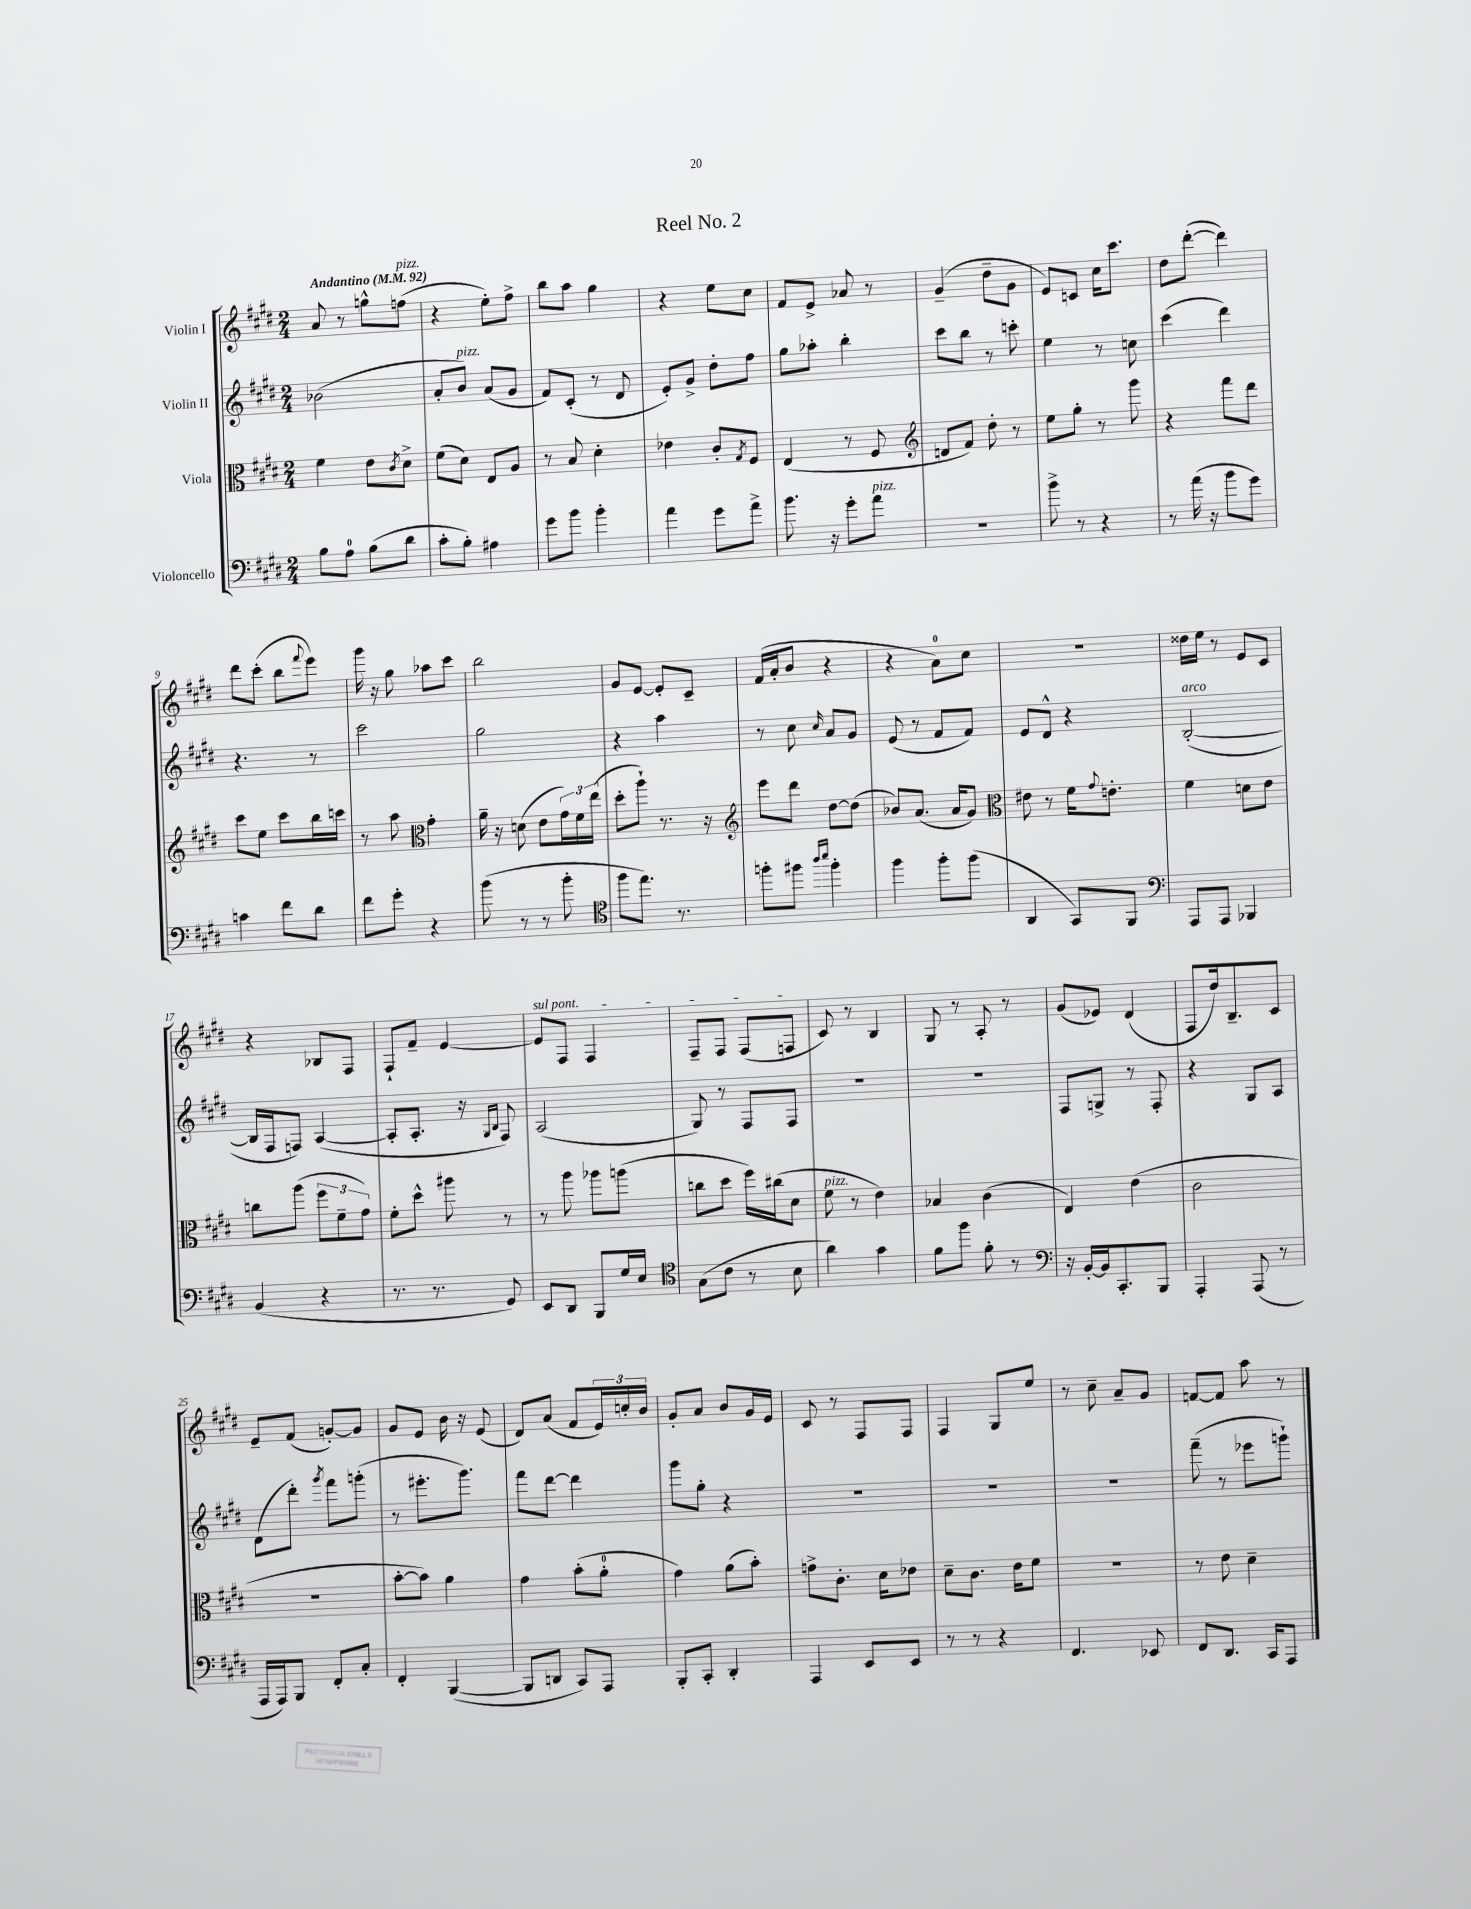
\header { title = "Reel No. 2" }
<<
\new StaffGroup <<
\new Staff = "s0" \with { instrumentName = "Violin I" } {
    \clef treble \key e \major \numericTimeSignature \time 2/4 \tempo "Andantino" 4 = 92
    a'8 r8 g''8-^ f''8^\markup { \italic "pizz." }( |
    r4 e''8-.) fis''8-> |
    b''8 a''8 gis''4 |
    r4 e''8 cis''8 |
    fis'8 e'8-> aes'8 r8 |
    gis'4--( dis''8-- gis'8 |
    e'8) c'8 cis''16 cis'''8. |
    dis''8 dis'''8~-.( dis'''4) |
    dis'''8 cis'''8-.( b''8 \appoggiatura { fis'''8 } e'''8) |
    gis'''16 r16 gis''8 aes''8 cis'''8 |
    b''2 |
    gis'8 e'8~ e'8-. cis'8-- |
    fis'16( a'16-. b'8 r4 |
    r4 a'8-0) cis''8 |
    R2 |
    disis''16 e''16 r8 e'8 cis'8 |
    r4 bes8 fis8 |
    fis8-! fis'8-- e'4~ |
    \once \override TextSpanner.bound-details.left.text = \markup { \italic "sul pont." } e'8\startTextSpan fis8 fis4 |
    fis8-- fis8 fis8( f8\stopTextSpan |
    cis'8) r8 b4 |
    gis8 r8 a8-. r8 |
    gis'8( ees'8) dis'4( |
    fis8 dis''16) b8.-- cis'8 |
    e'8-- fis'8( g'8~-.) g'8 |
    gis'8 e'8 b'16 r16 e'8( |
    dis'8) a'8( fis'8 \tuplet 3/2 { e'16) c''16-. b'16 } |
    gis'8-. a'8 b'8 gis'16 e'16 |
    cis'8 r8 fis8 fis8 |
    fis4 gis8 e''8 |
    r8 cis''8-- a'8-- gis'8 |
    f'8~ f'8 a''8 r8 \bar "|." |
}
\new Staff = "s1" \with { instrumentName = "Violin II" } {
    \clef treble \key e \major \numericTimeSignature \time 2/4
    bes'2( |
    a'8-. b'8^\markup { \italic "pizz." }) a'8( gis'8 |
    fis'8) cis'8-.( r8 dis'8 |
    e'8-.) gis'8-> dis''8-. fis''8 |
    gis''8 aes''8-. b''4-. |
    cis'''8 b''8 r8 c'''8-. |
    e''4 r8 c''8 |
    cis'''4( dis'''4) |
    r4. r8 |
    cis'''2 |
    gis''2 |
    r4 a''4 |
    r8 cis''8 \grace { cis''16 } a'8 gis'8 |
    e'8( r8 fis'8 fis'8) |
    e'8 dis'8-^ r4 |
    b2~-.^\markup { \italic "arco" }( |
    b16 fis16 f8) a4~( |
    a8-. a8.-. r16 \grace { gis16 b16 } fis8) |
    a2( |
    gis8) r8 fis8 fis8 |
    R2 |
    r2 |
    fis8 g8-> r8 fis8-. |
    r4 gis8 a8 |
    dis'8( dis'''8-.) \acciaccatura { gis'''8 } fis'''8 g'''8-.( |
    r8 eis'''8.-. gis'''8.) |
    fis'''8 dis'''8~ dis'''4 |
    gis'''8 gis''8-. r4 |
    R2 |
    R2 |
    R2 |
    fis'''8--( r8 ees'''8 g'''8-!) \bar "|." |
}
\new Staff = "s2" \with { instrumentName = "Viola" } {
    \clef alto \key e \major \numericTimeSignature \time 2/4
    fis'4 e'8 \acciaccatura { cis'8 } dis'8-> |
    fis'8( dis'8) e8 a8 |
    r8 b8 dis'4-. |
    ees'4 cis'8-. \acciaccatura { gis8 } fis8 |
    e4( r8 fis8 |
    \clef treble d'8 fis'8) dis''8-. r8 |
    e''8 gis''8-. r8 gis'''8 |
    r4 fis'''8 dis'''8 |
    cis'''8 e''8 cis'''8 b''16 c'''16 |
    r8 a''8 \clef alto gis'4-. |
    a'16-- r16 d'8( e'8 \tuplet 3/2 { gis'16) fis'16 e''16( } |
    dis''8-. a''8-!) r8. r16 |
    \clef treble e'''8 dis'''8 dis''8~ dis''8( |
    bes'8) a'8.( a'16 gis'8) |
    \clef alto eis'8 r8 fis'16 \appoggiatura { gis'8 } e'8.-. |
    fis'4 d'8 e'8 |
    c''8 a''8( \tuplet 3/2 { fis''8 fis'8-- gis'8) } |
    fis'8-. dis''8-^ ais''8 r8 |
    r8 a''8 aes''8 a''8( |
    c''8 dis''8 fis''16) cis''16( dis'8 |
    fis'8^\markup { \italic "pizz." } r8 e'4) |
    bes4 cis'4( |
    e4) e'4( |
    cis'2 |
    r2 |
    b'8~-. b'8) a'4 |
    gis'4 b'8-.( a'8-0-. |
    gis'4) a'8( b'8-.) |
    g'8-> cis'8.-. dis'16 ees'8 |
    dis'8-- cis'8. e'16 fis'8 |
    R2 |
    r8 e'8 dis'4-- \bar "|." |
}
\new Staff = "s3" \with { instrumentName = "Violoncello" } {
    \clef bass \key e \major \numericTimeSignature \time 2/4
    b8 a8-0 b8( dis'8 |
    cis'8-. b8-.) ais4 |
    gis'8 b'8 b'4-. |
    a'4 gis'8 a'8-> |
    b'8. r16 gis'8-. a'8^\markup { \italic "pizz." } |
    r2 |
    b'8-> r8 r4 |
    r8 a'16( r16 b'8 gis'8) |
    c'4 fis'8 dis'8 |
    fis'8 gis'8-. r4 |
    b'8( r8 r8 b'8-. |
    \clef tenor fis''8 e''8.) r8. |
    f''8-. fis''8 \grace { a''16 b''16 } fis''4-. |
    fis''4 fis''8-. fis''8( |
    a,4 gis,8) fis,8 |
    \clef bass a,,8 a,,8 bes,,4 |
    b,4( r4 |
    r8. r8. gis,8) |
    e,8 dis,8 b,,8 gis16 e16 |
    \clef tenor gis8( cis'8 r8 b8 |
    a'4) gis'4 |
    fis'8 fis''8 fis'8-. r8 |
    \clef bass r16 b,16~-. b,16 cis,8.-. b,,8 |
    a,,4-. a,,8( r8 |
    a,,16 a,,16) b,,8 fis,8-. cis8-. |
    fis,4-. b,,4~( |
    b,,8 d,8 cis,8) a,,8 |
    b,,8-. cis,8-. dis,4-. |
    a,,4 e,8 e,8 |
    r8 r8 r4 |
    fis,4. ees,8 |
    fis,8 dis,8. cis,16 a,,8 \bar "|." |
}
>>
>>
